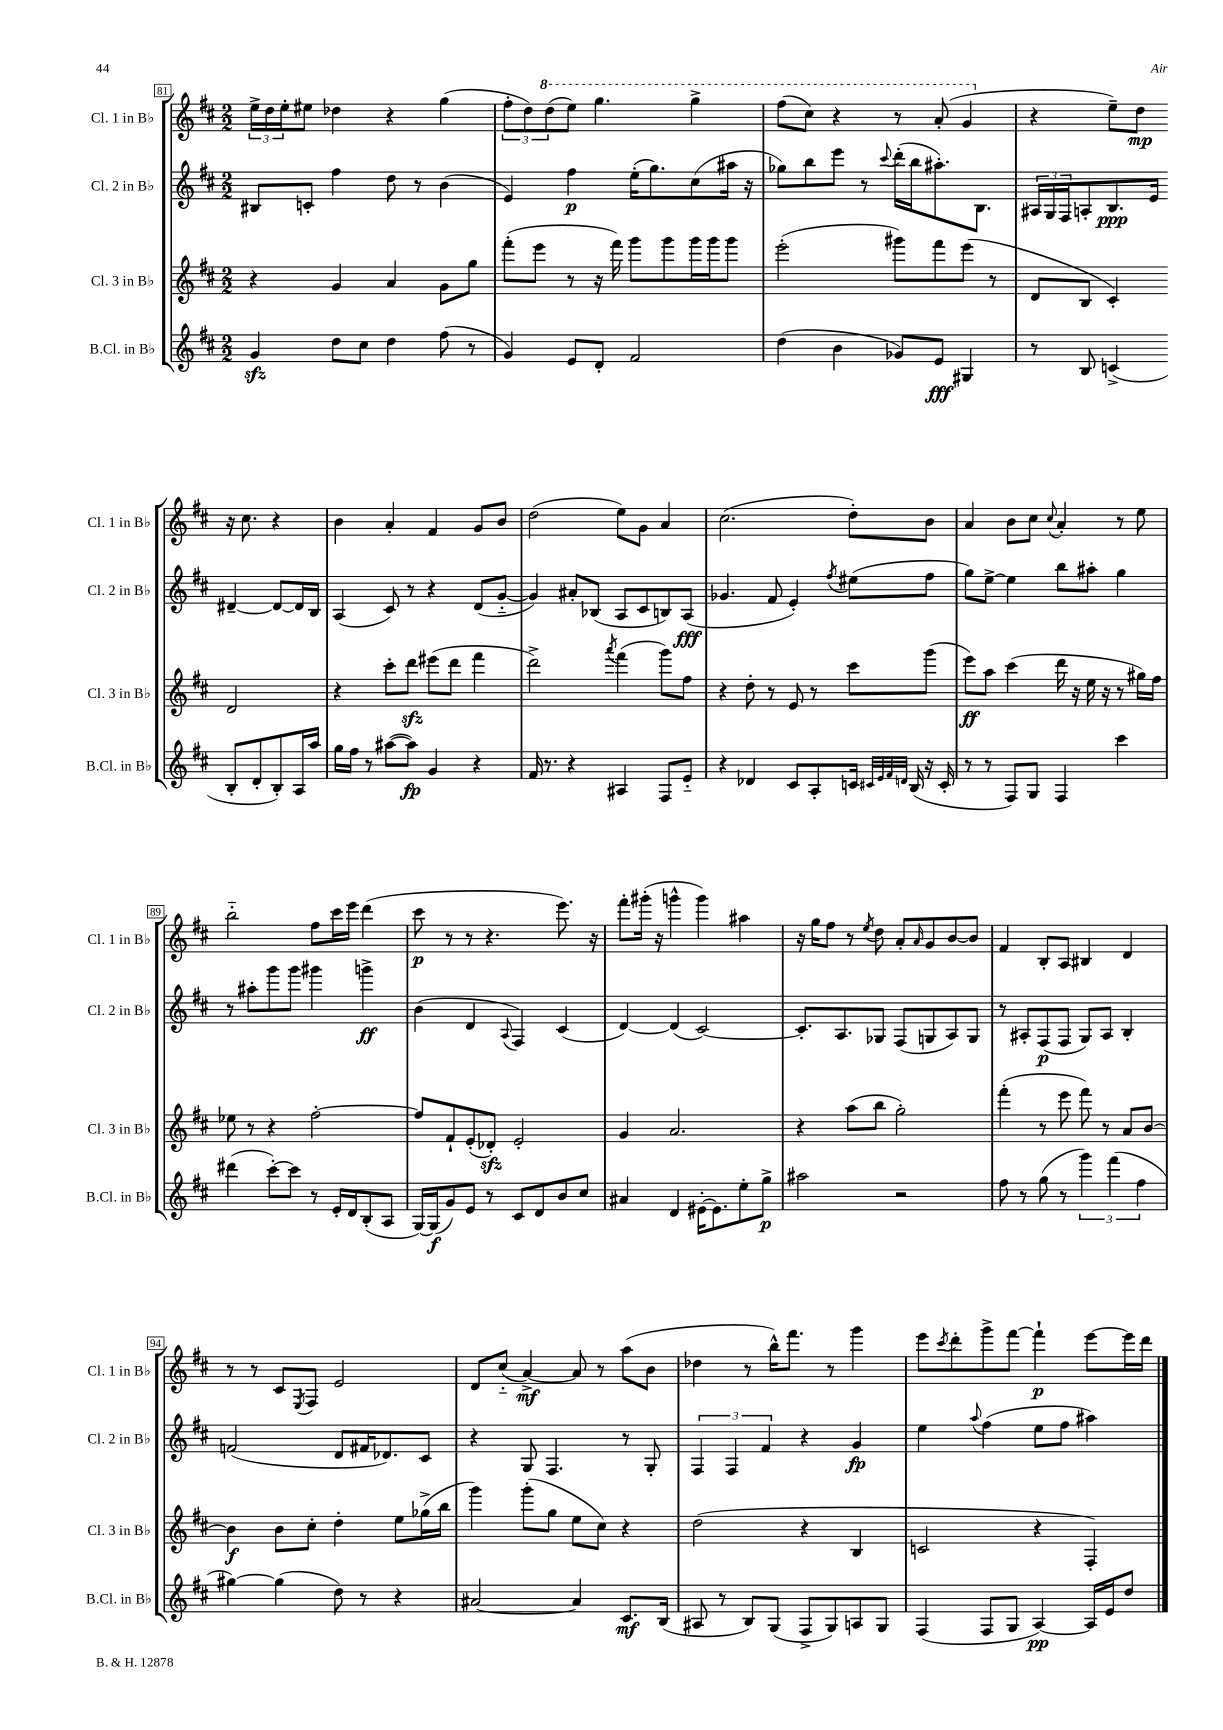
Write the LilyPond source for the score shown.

<<
\new StaffGroup <<
\new Staff = "s0" \with { instrumentName = "Cl. 1 in Bb" shortInstrumentName = "Cl. 1 in Bb" } {
    \clef treble \key d \major \numericTimeSignature \time 2/2
    \tuplet 3/2 { e''16-> d''16 e''16-. } eis''8 des''4 r4 g''4( |
    \tuplet 3/2 { fis''8-. d''8) \ottava #1 d'''8( } e'''8) g'''4. g'''4-> |
    fis'''8( cis'''8) r4 r8 a''8-.( g''4 \ottava #0 |
    r4 e''8--) d''8\mp r16 cis''8. r4 |
    b'4 a'4-. fis'4 g'8 b'8 |
    d''2( e''8) g'8 a'4 |
    cis''2.( d''8-.) b'8 |
    a'4 b'8 cis''8 \appoggiatura { cis''8 } a'4-. r8 e''8 |
    b''2-_ fis''8 cis'''16 e'''16 d'''4( |
    cis'''8\p r8 r8 r4. e'''8.) r16 |
    fis'''8-. gis'''16-.( r16 g'''4-^ g'''4) ais''4 |
    r16 g''16 fis''8 r8 \acciaccatura { e''8 } d''8 a'8-. \grace { a'16 } g'8 b'8~ b'8 |
    fis'4 b8-. a8 bis4 d'4 |
    r8 r8 cis'8 \acciaccatura { e8 } fis8 e'2 |
    d'8 cis''8-_( a'4~->\mf) a'8 r8 a''8( b'8 |
    des''4 r8 b''16-^) fis'''8. r8 g'''4 |
    e'''8 \acciaccatura { cis'''8 } d'''8-. g'''8-> fis'''8~ fis'''4-!\p e'''8~ e'''16 d'''16 \bar "|." |
}
\new Staff = "s1" \with { instrumentName = "Cl. 2 in Bb" shortInstrumentName = "Cl. 2 in Bb" } {
    \clef treble \key d \major \numericTimeSignature \time 2/2
    bis8 c'8-. fis''4 d''8 r8 b'4( |
    e'4) fis''4\p e''16-.( g''8.) cis''8( ais''16 r16 |
    ges''8) b''8 e'''8 r8 \appoggiatura { cis'''8 } d'''16-.( b''16 ais''8.-.) b8. |
    \tuplet 3/2 { ais16 g16 fis16 } a8-. b8.\ppp e'16 dis'4~-- dis'8~ dis'16 b16 |
    a4( cis'8) r8 r4 d'8( g'8~-_ |
    g'4) ais'8-. bes8( a8 cis'8 b8) a8\fff( |
    ges'4. fis'8 e'4-.) \acciaccatura { fis''8 } eis''8( fis''8 |
    g''8) e''8~-> e''4 b''8 ais''8-. g''4 |
    r8 ais''8-. g'''8 g'''8 gis'''4 g'''4->\ff |
    b'4( d'4 \appoggiatura { a8 } fis4) cis'4( |
    d'4~) d'4( cis'2~) |
    cis'8.-. a8. ges8 fis8( g8 a8) g8 |
    r8 ais8-. fis8\p( fis8 g8) ais8 b4-. |
    f'2( d'8 fis'16 des'8.) cis'8 |
    r4 g8 fis4. r8 g8-. |
    \tuplet 3/2 { fis4 fis4 fis'4 } r4 g'4\fp |
    e''4 \appoggiatura { a''8 } fis''4( e''8 fis''8 ais''4) \bar "|." |
}
\new Staff = "s2" \with { instrumentName = "Cl. 3 in Bb" shortInstrumentName = "Cl. 3 in Bb" } {
    \clef treble \key d \major \numericTimeSignature \time 2/2
    r4 g'4 a'4 g'8 g''8 |
    fis'''8-.( e'''8 r8 r16 fis'''16) g'''8 g'''8 g'''16 g'''16 g'''8 |
    e'''2-.( gis'''8) fis'''8 e'''8( r8 |
    d'8 b8 cis'4-.) d'2 |
    r4 cis'''8-. d'''8\sfz eis'''8( d'''8 fis'''4 |
    d'''2->) \acciaccatura { a'''8 } fis'''4( g'''8) fis''8 |
    r4 d''8-. r8 e'8 r8 cis'''8 g'''8( |
    e'''8\ff) a''8 cis'''4( d'''16 r16 e''16 r16 r8 gis''16) fis''16 |
    ees''8 r8 r4 fis''2~-. |
    fis''8 fis'8-! e'8-.( des'8-.\sfz) e'2-. |
    g'4 a'2. |
    r4 a''8( b''8 g''2-.) |
    fis'''4-.( r8 e'''8 fis'''8) r8 a'8 b'8~ |
    b'4\f b'8 cis''8-. d''4-. e''8 ges''16->( b''16 |
    g'''4) g'''8-.( g''8 e''8 cis''8) r4 |
    d''2( r4 b4 |
    c'2 r4 fis4-.) \bar "|." |
}
\new Staff = "s3" \with { instrumentName = "B.Cl. in Bb" shortInstrumentName = "B.Cl. in Bb" } {
    \clef treble \key d \major \numericTimeSignature \time 2/2
    g'4\sfz d''8 cis''8 d''4 fis''8( r8 |
    g'4) e'8 d'8-. fis'2 |
    d''4( b'4 ges'8) e'8\fff gis4 |
    r8 b8 c'4->( b8-. d'8-. b8-.) a16 a''16 |
    g''16 fis''16 r8 ais''8~( ais''8\fp) g'4 r4 |
    fis'16 r8. r4 ais4 fis8 e'8-_ |
    r4 des'4 cis'8 a8-. c'16 \grace { cis'32 e'32 fis'32 d'32 } b16( r16 cis'16-. |
    r8 r8 fis8) g8 fis4 cis'''4 |
    dis'''4( cis'''8~-.) cis'''8 r8 e'16-. d'16 b8-.( a8 |
    g16~) g16\f( g'8) e'8 r8 cis'8 d'8 b'8 cis''8 |
    ais'4 d'4 eis'16~-. eis'8. e''8-. g''8->\p |
    ais''2 r2 |
    fis''8 r8 g''8( r8 \tuplet 3/2 { g'''4) fis'''4( fis''4 } |
    gis''4~) gis''4( d''8) r8 r4 |
    ais'2~ ais'4 cis'8.\mf b16( |
    ais8 r8 b8) g8( fis8-> g8) a8 g8 |
    fis4( fis8 g8 a4~\pp) a16 e'16 d''8 \bar "|." |
}
>>
>>
\layout { \context { \Score currentBarNumber = #81 \override BarNumber.stencil = #(make-stencil-boxer 0.1 0.3 ly:text-interface::print) } }
